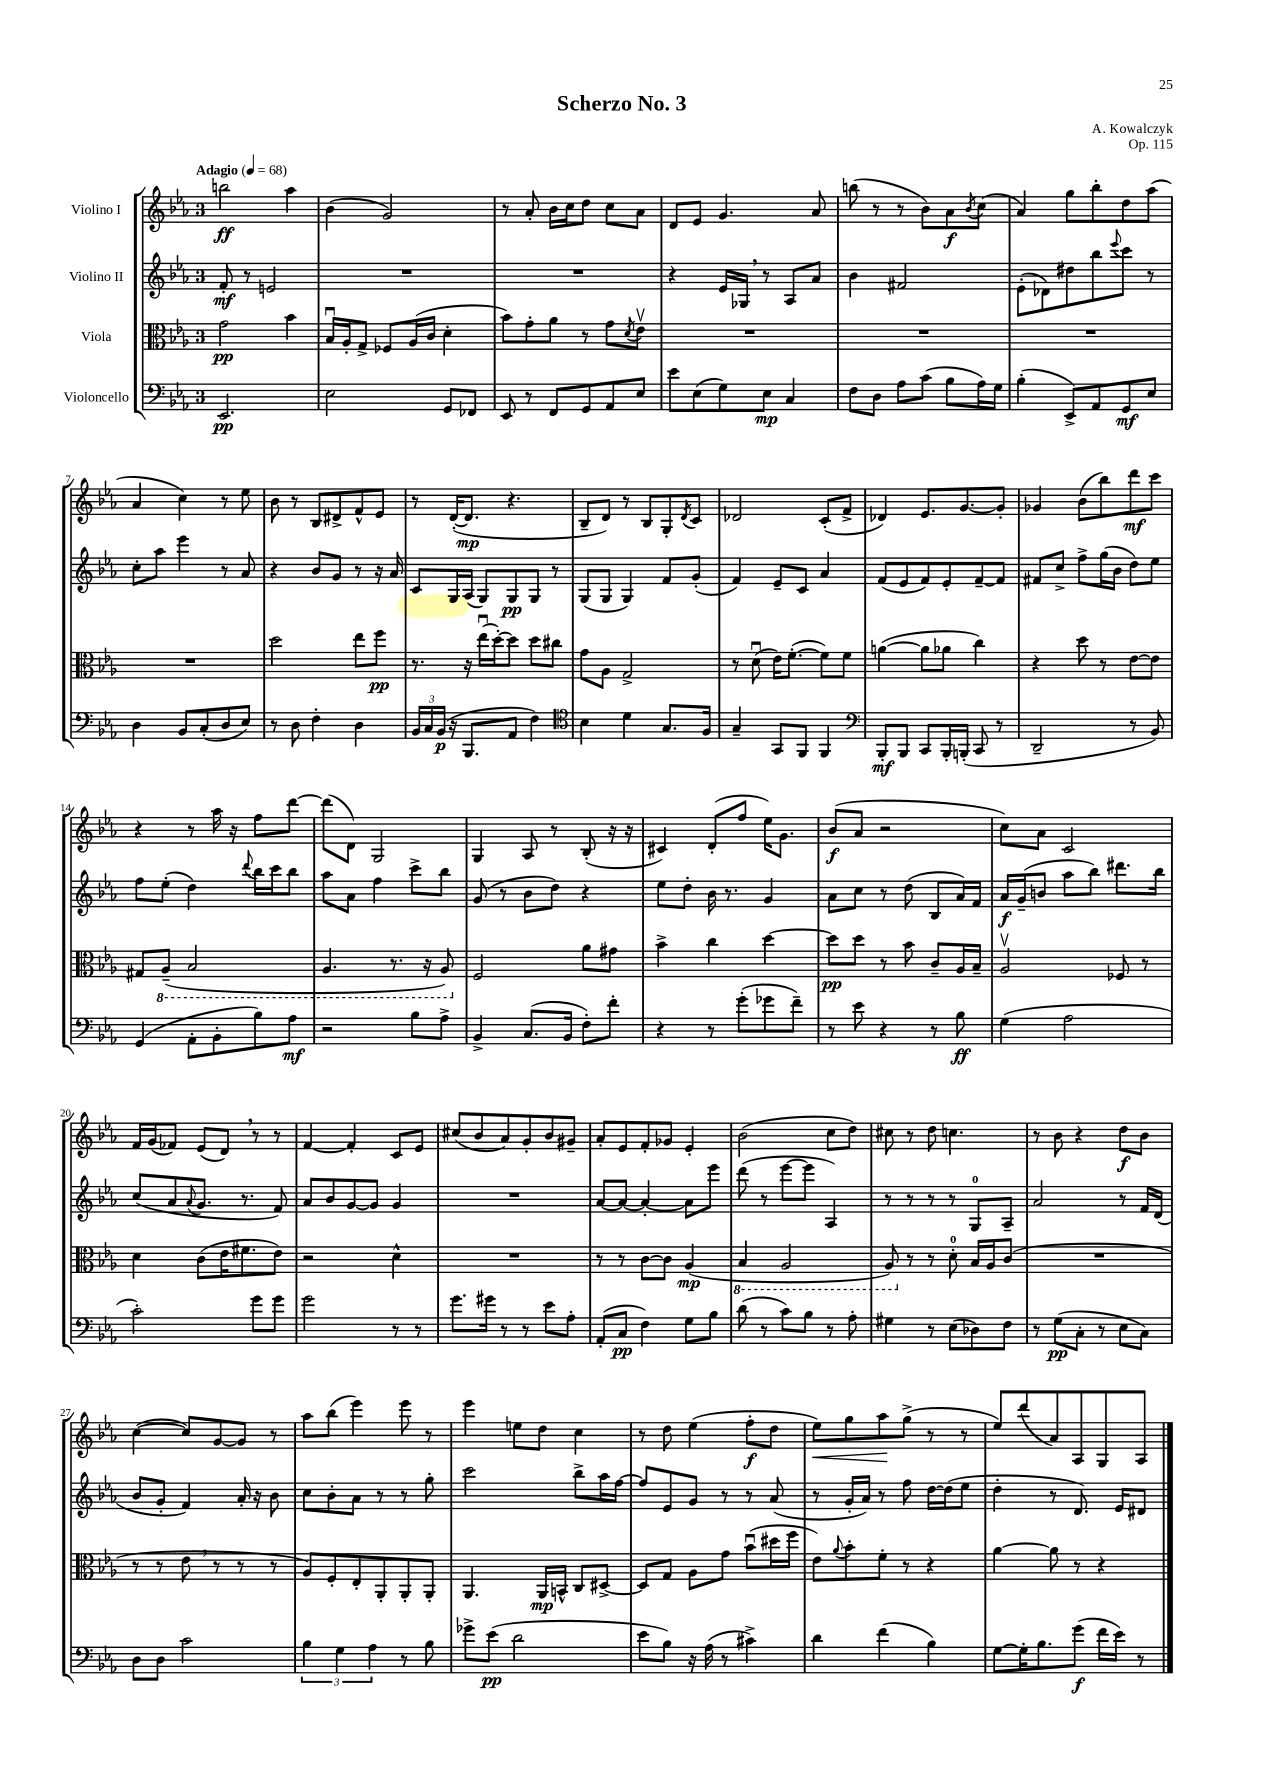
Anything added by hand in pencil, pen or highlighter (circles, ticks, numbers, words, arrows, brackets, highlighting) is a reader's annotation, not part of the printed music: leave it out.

**kern	**dynam	**kern	**dynam	**kern	**dynam	**kern	**dynam
*part4	*part4	*part3	*part3	*part2	*part2	*part1	*part1
*staff4	*staff4	*staff3	*staff3	*staff2	*staff2	*staff1	*staff1
*I"Violoncello	*	*I"Viola	*	*I"Violino II	*	*I"Violino I	*
*clefF4	*	*clefC3	*	*clefG2	*	*clefG2	*
*k[b-e-a-]	*	*k[b-e-a-]	*	*k[b-e-a-]	*	*k[b-e-a-]	*
*M3/4	*	*M3/4	*	*M3/4	*	*M3/4	*
*MM68	*	*MM68	*	*MM68	*	*MM68	*
=1	=1	=1	=1	=1	=1	=1	=1
!	!	!	!	!	!	!LO:TX:a:B:t=Adagio	!
2.EE-/	pp	2g\	pp	8f'/	mf	2bbn\	ff
.	.	.	.	8r	.	.	.
.	.	.	.	2en/	.	.	.
.	.	4b-\	.	.	.	4aa-\	.
=2	=2	=2	=2	=2	=2	=2	=2
2E-\	.	16B-u/LL	.	2.r	.	(4b-\	.
.	.	16A-'/J	.	.	.	.	.
.	.	8G^/J	.	.	.	.	.
.	.	8F-X/L	.	.	.	2g/)	.
.	.	(16A-/L	.	.	.	.	.
.	.	16c/JJ	.	.	.	.	.
8GG/L	.	4d'\	.	.	.	.	.
8FF-X/J	.	.	.	.	.	.	.
=3	=3	=3	=3	=3	=3	=3	=3
8EE-/	.	8b-\L)	.	2.r	.	8r	.
8r	.	8g'\	.	.	.	8a-'/	.
8FF/L	.	8a-\J	.	.	.	16b-\LL	.
.	.	.	.	.	.	16cc\J	.
8GG/	.	8r	.	.	.	8dd\J	.
8AA-/	.	8g\L	.	.	.	8cc\L	.
.	.	8qd/	.	.	.	.	.
8E-/J	.	8e-v\J	.	.	.	8a-\J	.
=4	=4	=4	=4	=4	=4	=4	=4
8e-\L	.	2.r	.	4r	.	8d/L	.
(8E-\	.	.	.	.	.	8e-/J	.
8G\)	.	.	.	16e-/LL	.	4.g/	.
.	.	.	.	16G-X,/JJ	.	.	.
8E-\J	mp	.	.	8r	.	.	.
4C/	.	.	.	8A-/L	.	.	.
.	.	.	.	8a-/J	.	8a-/	.
=5	=5	=5	=5	=5	=5	=5	=5
8F\L	.	2.r	.	4b-\	.	(8bbn\	.
8D\J	.	.	.	.	.	8r	.
8A-\L	.	.	.	2f#X/	.	8r	.
(8c\J	.	.	.	.	.	8b-\L)	.
8B-\L	.	.	.	.	.	8a-\	f
.	.	.	.	.	.	8qb-/	.
16A-\L)	.	.	.	.	.	(8cc\J	.
16G\JJ	.	.	.	.	.	.	.
=6	=6	=6	=6	=6	=6	=6	=6
(4B-'\	.	2.r	.	(8e-'\L	.	4a-/)	.
.	.	.	.	8d-X\)	.	.	.
8EE-^/L)	.	.	.	8dd#X\	.	8gg\L	.
8AA-/	.	.	.	8bb-\	.	8bb-'\	.
.	.	.	.	8qqeee-/	.	.	.
8GG/	mf	.	.	8ccc\J	.	8dd\	.
8E-/J	.	.	.	8r	.	(8aa-\J	.
!!LO:LB:g=z
=7	=7	=7	=7	=7	=7	=7	=7
4D\	.	2.r	.	8cc'\L	.	4a-/	.
.	.	.	.	8aa-\J	.	.	.
8BB-/L	.	.	.	4eee-\	.	4cc\)	.
(8C'/	.	.	.	.	.	.	.
8D/	.	.	.	8r	.	8r	.
8E-/J)	.	.	.	8a-/	.	8ee-\	.
=8	=8	=8	=8	=8	=8	=8	=8
8r	.	2dd\	.	4r	.	8b-\	.
8D\	.	.	.	.	.	8r	.
4F'\	.	.	.	8b-/L	.	8B-/L	.
.	.	.	.	8g/J	.	8d#X^/	.
4D\	.	8ee-\L	.	8r	.	8f^^/	.
.	.	8ff\J	pp	16r	.	8e-/J	.
.	.	.	.	16a-/	.	.	.
=9	=9	=9	=9	=9	=9	=9	=9
24BB-/LL	.	8.r	.	8c/L	.	8r	.
24C/	.	.	.	.	.	.	.
(24BB-/JJ	p	.	.	.	.	.	.
16r	.	.	.	16G/L	.	([16d'/KL	.
8.BBB-/L	.	16r	.	(16A-/JJ	.	8.d/J]	mp
.	.	(16ee-u\LL	.	8G/L)	.	.	.
.	.	[16dd'\J)	.	.	.	.	.
8AA-/J	.	8dd\J]	.	8G/	pp	4.r	.
4F\)	.	8dd\L	.	8G/J	.	.	.
.	.	8cc#X\J	.	8r	.	.	.
=10	=10	=10	=10	=10	=10	=10	=10
*clefC4	*	*	*	*	*	*	*
4B-\	.	8g\L	.	(8G/L	.	8B-~/L	.
.	.	8A-\J	.	8G/J	.	8d/J)	.
4d\	.	2G^/	.	4G/)	.	8r	.
.	.	.	.	.	.	8B-/L	.
8.G/L	.	.	.	8f/L	.	8G'/	.
.	.	.	.	.	.	8qd/	.
.	.	.	.	(8g'/J	.	8c/J	.
16F/Jk	.	.	.	.	.	.	.
=11	=11	=11	=11	=11	=11	=11	=11
4G~/	.	8r	.	4f/)	.	2d-X/	.
.	.	(8du\	.	.	.	.	.
8GG/L	.	16e-\KL)	.	8e-~/L	.	.	.
.	.	([8.f'\J	.	.	.	.	.
8FF/J	.	.	.	8c/J	.	.	.
4FF/	.	8f\L])	.	4a-/	.	(8c'/L	.
.	.	8f\J	.	.	.	8f^/J	.
=12	=12	=12	=12	=12	=12	=12	=12
*clefF4	*	*	*	*	*	*	*
8BBB-'/L	mf	([4an\	.	(8f/L	.	4d-X/)	.
8BBB-/J	.	.	.	8e-/	.	.	.
8CC/L	.	8a\L]	.	8f/)	.	8.e-/L	.
16BBB-'/L	.	8a-X\J	.	8e-'/	.	.	.
(16BBBn'/JJ	.	.	.	.	.	[8.g/	.
8CC/	.	4cc\)	.	[8f~/	.	.	.
8r	.	.	.	8f/J]	.	8g'/J]	.
=13	=13	=13	=13	=13	=13	=13	=13
2DD~/	.	4r	.	8f#X/L	.	4g-X/	.
.	.	.	.	8cc^/J	.	.	.
.	.	8dd\	.	8ff^\L	.	(8b-\L	.
.	.	8r	.	(16gg\L	.	8bb-\)	.
.	.	.	.	16b-\JJ	.	.	.
8r	.	[8e-\L	.	8dd\L)	.	8ddd\	mf
8BB-/)	.	8e-\J]	.	8ee-\J	.	8ccc\J	.
!!LO:LB:g=z
=14	=14	=14	=14	=14	=14	=14	=14
(4GG/	.	8G#X/L	.	8ff\L	.	4r	.
*	*	*8ba	*	*	*	*	*
.	.	(8AA-~/J	.	(8ee-'\J	.	.	.
8AA-'\L	.	2BB-/	.	4dd\)	.	8r	.
8BB-'\	.	.	.	.	.	16aa-\	.
.	.	.	.	.	.	16r	.
.	.	.	.	8qqddd/	.	.	.
8B-\)	.	.	.	16bb-\LL	.	8ff\L	.
.	.	.	.	16ccc\J	.	.	.
8A-\J	mf	.	.	8bb-\J	.	[8ddd\J	.
=15	=15	=15	=15	=15	=15	=15	=15
2r	.	4.AA-/	.	8aa-\L	.	(8ddd\L]	.
.	.	.	.	8a-\J	.	8d\J)	.
.	.	.	.	4ff\	.	2G/	.
.	.	8.r	.	.	.	.	.
8B-\L	.	.	.	8ccc^\L	.	.	.
.	.	16r	.	.	.	.	.
8A-^\J	.	8AA-/)	.	8bb-\J	.	.	.
=16	=16	=16	=16	=16	=16	=16	=16
*	*	*X8ba	*	*	*	*	*
4BB-^/	.	2F/	.	(8g/	.	4G/	.
.	.	.	.	8r	.	.	.
(8.C/L	.	.	.	8b-\L	.	8A-/	.
.	.	.	.	8dd\J)	.	8r	.
16BB-/Jk	.	.	.	.	.	.	.
8F'\L)	.	8a-\L	.	4r	.	(8B-'/	.
8f'\J	.	8g#X\J	.	.	.	16r	.
.	.	.	.	.	.	16r	.
=17	=17	=17	=17	=17	=17	=17	=17
4r	.	4b-^\	.	8ee-\L	.	4c#X/)	.
.	.	.	.	8dd'\J	.	.	.
8r	.	4cc\	.	16b-\	.	(8d'/L	.
.	.	.	.	8.r	.	.	.
(8g'\L	.	.	.	.	.	8ff/J	.
8g-X\	.	[4dd\	.	4g/	.	16ee-\KL)	.
.	.	.	.	.	.	8.g\J	.
8f~\J)	.	.	.	.	.	.	.
=18	=18	=18	=18	=18	=18	=18	=18
8r	.	8dd\L]	pp	8a-\L	.	(8b-/L	f
8e-\	.	8dd\J	.	8cc\J	.	8a-/J	.
4r	.	8r	.	8r	.	2r	.
.	.	8b-\	.	(8dd\	.	.	.
8r	.	8c~/L	.	8B-/L	.	.	.
8B-\	ff	16A-/L	.	16a-/L)	.	.	.
.	.	16B-~/JJ	.	16f/JJ	.	.	.
=19	=19	=19	=19	=19	=19	=19	=19
(4G\	.	2A-v/	.	16a-/LL	f	8cc\L)	.
.	.	.	.	(16g~/J	.	.	.
.	.	.	.	8bn/J	.	8a-\J	.
2A-\	.	.	.	8aa-\L	.	2c/	.
.	.	.	.	8bb-\J)	.	.	.
.	.	8F-X/	.	8.ddd#X\L	.	.	.
.	.	8r	.	.	.	.	.
.	.	.	.	16bb-\Jk	.	.	.
!!LO:LB:g=z
=20	=20	=20	=20	=20	=20	=20	=20
2c'\)	.	4d\	.	(8cc/L	.	16f/LL	.
.	.	.	.	.	.	(16g/J	.
.	.	.	.	8a-/	.	8f-X/J)	.
.	.	.	.	8qqa-/	.	.	.
.	.	(8c\L	.	8.g/J	.	(8e-/L	.
.	.	16e-\K	.	.	.	8d,/J)	.
.	.	8.f#X\	.	8.r	.	.	.
8g\L	.	.	.	.	.	8r	.
8g\J	.	8e-\J)	.	8f/)	.	8r	.
=21	=21	=21	=21	=21	=21	=21	=21
2g\	.	2r	.	8a-/L	.	[4f/	.
.	.	.	.	8b-/	.	.	.
.	.	.	.	[8g/	.	4f'/]	.
.	.	.	.	8g/J]	.	.	.
8r	.	4d^^\	.	4g/	.	8c/L	.
8r	.	.	.	.	.	8e-/J	.
=22	=22	=22	=22	=22	=22	=22	=22
8.g\L	.	2.r	.	2.r	.	(8cc#X/L	.
.	.	.	.	.	.	8b-/	.
16g#X\Jk	.	.	.	.	.	.	.
8r	.	.	.	.	.	8a-/)	.
8r	.	.	.	.	.	8g'/	.
8e-\L	.	.	.	.	.	8b-/	.
8A-'\J	.	.	.	.	.	8g#X~/J	.
=23	=23	=23	=23	=23	=23	=23	=23
(8AA-'/L	.	8r	.	[8a-/L	.	8a-'/L	.
8C/J	pp	8r	.	8a-/J_	.	8e-/	.
4F\)	.	[8c\L	.	4a-'/_	.	8f'/	.
.	.	8c\J]	.	.	.	8g-X/J	.
8G\L	.	(4A-/	mp	8a-\L]	.	4e-'/	.
8B-\J	.	.	.	8eee-\J	.	.	.
=24	=24	=24	=24	=24	=24	=24	=24
*	*	*8ba	*	*	*	*	*
(8d\	.	4BB-/	.	(8ddd\	.	(2b-\	.
8r	.	.	.	8r	.	.	.
8c\L)	.	2AA-/	.	[8eee-\L	.	.	.
8B-\J	.	.	.	8eee-\J]	.	.	.
8r	.	.	.	4A-/)	.	8cc\L	.
8A-'\	.	.	.	.	.	8dd\J)	.
=25	=25	=25	=25	=25	=25	=25	=25
4G#X\	.	8AA-/)	.	8r	.	8cc#X\	.
*	*	*X8ba	*	*	*	*	*
.	.	8r	.	8r	.	8r	.
8r	.	8r	.	8r	.	8dd\	.
(8E-\L	.	8d'\	.	8r	.	4.ccn\	.
8D-X\)	.	16B-/LL	.	8G/L	.	.	.
.	.	16A-/J	.	.	.	.	.
8F\J	.	(8c/J	.	8A-~/J	.	.	.
=26	=26	=26	=26	=26	=26	=26	=26
8r	.	2.r	.	2a-/	.	8r	.
(8G\L	pp	.	.	.	.	8b-\	.
8C'\J	.	.	.	.	.	4r	.
8r	.	.	.	.	.	.	.
8E-\L	.	.	.	8r	.	8dd\L	f
8C\J)	.	.	.	16f/LL	.	8b-\J	.
.	.	.	.	(16d/JJ	.	.	.
!!LO:LB:g=z
=27	=27	=27	=27	=27	=27	=27	=27
8D\L	.	8r	.	8b-/L	.	([4cc\	.
8D\J	.	8r	.	8g'/J	.	.	.
2c\	.	8e-,\	.	4f/)	.	8cc/L])	.
.	.	8r	.	.	.	[8g/	.
.	.	8r	.	16a-'/	.	8g/J]	.
.	.	.	.	16r	.	.	.
.	.	8r	.	8b-\	.	8r	.
=28	=28	=28	=28	=28	=28	=28	=28
6B-\	.	8A-/L)	.	8cc\L	.	8aa-\L	.
.	.	8F'/	.	8b-'\	.	(8bb-\J	.
6G\	.	.	.	.	.	.	.
.	.	8E-'/	.	8a-\J	.	4eee-\)	.
6A-\	.	.	.	.	.	.	.
.	.	8AA-'/	.	8r	.	.	.
8r	.	8AA-'/	.	8r	.	8eee-\	.
8B-\	.	8AA-'/J	.	8gg'\	.	8r	.
=29	=29	=29	=29	=29	=29	=29	=29
8g-X^\L	.	4.AA-/	.	2ccc\	.	4eee-\	.
(8e-\J	pp	.	.	.	.	.	.
2d\	.	.	.	.	.	8een\L	.
.	.	16AA-/LL	mp	.	.	8dd\J	.
.	.	16BBn^^/JJ	.	.	.	.	.
.	.	8C/L	.	8bb-^\L	.	4cc\	.
.	.	[8D#X^/J	.	16aa-\L	.	.	.
.	.	.	.	[16ff\JJ	.	.	.
=30	=30	=30	=30	=30	=30	=30	=30
8e-\L	.	8D#/L]	.	8ff/L]	.	8r	.
8B-\J)	.	8G/J	.	8e-/	.	8dd\	.
16r	.	8A-\L	.	8g/J	.	(4ee-\	.
(16A-\	.	.	.	.	.	.	.
8r	.	8g\J	.	8r	.	.	.
4c#X^\)	.	(8b-u\L	.	8r	.	8ff'\L	f
.	.	16dd#X\L	.	(8a-/	.	8dd\J	.
.	.	16ff\JJ	.	.	.	.	.
=31	=31	=31	=31	=31	=31	=31	=31
!	!	!	!	!	!	!	!LO:HP:b
4d\	.	8e-\L)	.	8r	.	8ee-\L)	<
.	.	8qqa-/	.	.	.	.	.
.	.	8b-'\	.	16g'/LL	.	8gg\	.
.	.	.	.	16a-/JJ)	.	.	.
(4f\	.	8f'\J	.	8r	.	8aa-\	.
.	.	8r	.	8ff\	.	(8gg^\J	[
4B-\)	.	4r	.	[16dd\LL	.	8r	.
.	.	.	.	(16dd\J]	.	.	.
.	.	.	.	8ee-\J	.	8r	.
=32	=32	=32	=32	=32	=32	=32	=32
[8G\L	.	[4a-\	.	4dd'\	.	8ee-/L)	.
16G'\K]	.	.	.	.	.	(8ddd/	.
8.B-\	.	.	.	.	.	.	.
.	.	8a-\]	.	8r	.	8a-/)	.
(8g\J	f	8r	.	8.d/)	.	8A-/	.
16f\LL	.	4r	.	.	.	8G/	.
16e-\JJ)	.	.	.	16e-/KL	.	.	.
8r	.	.	.	8d#X/J	.	8A-/J	.
==	==	==	==	==	==	==	==
*-	*-	*-	*-	*-	*-	*-	*-
